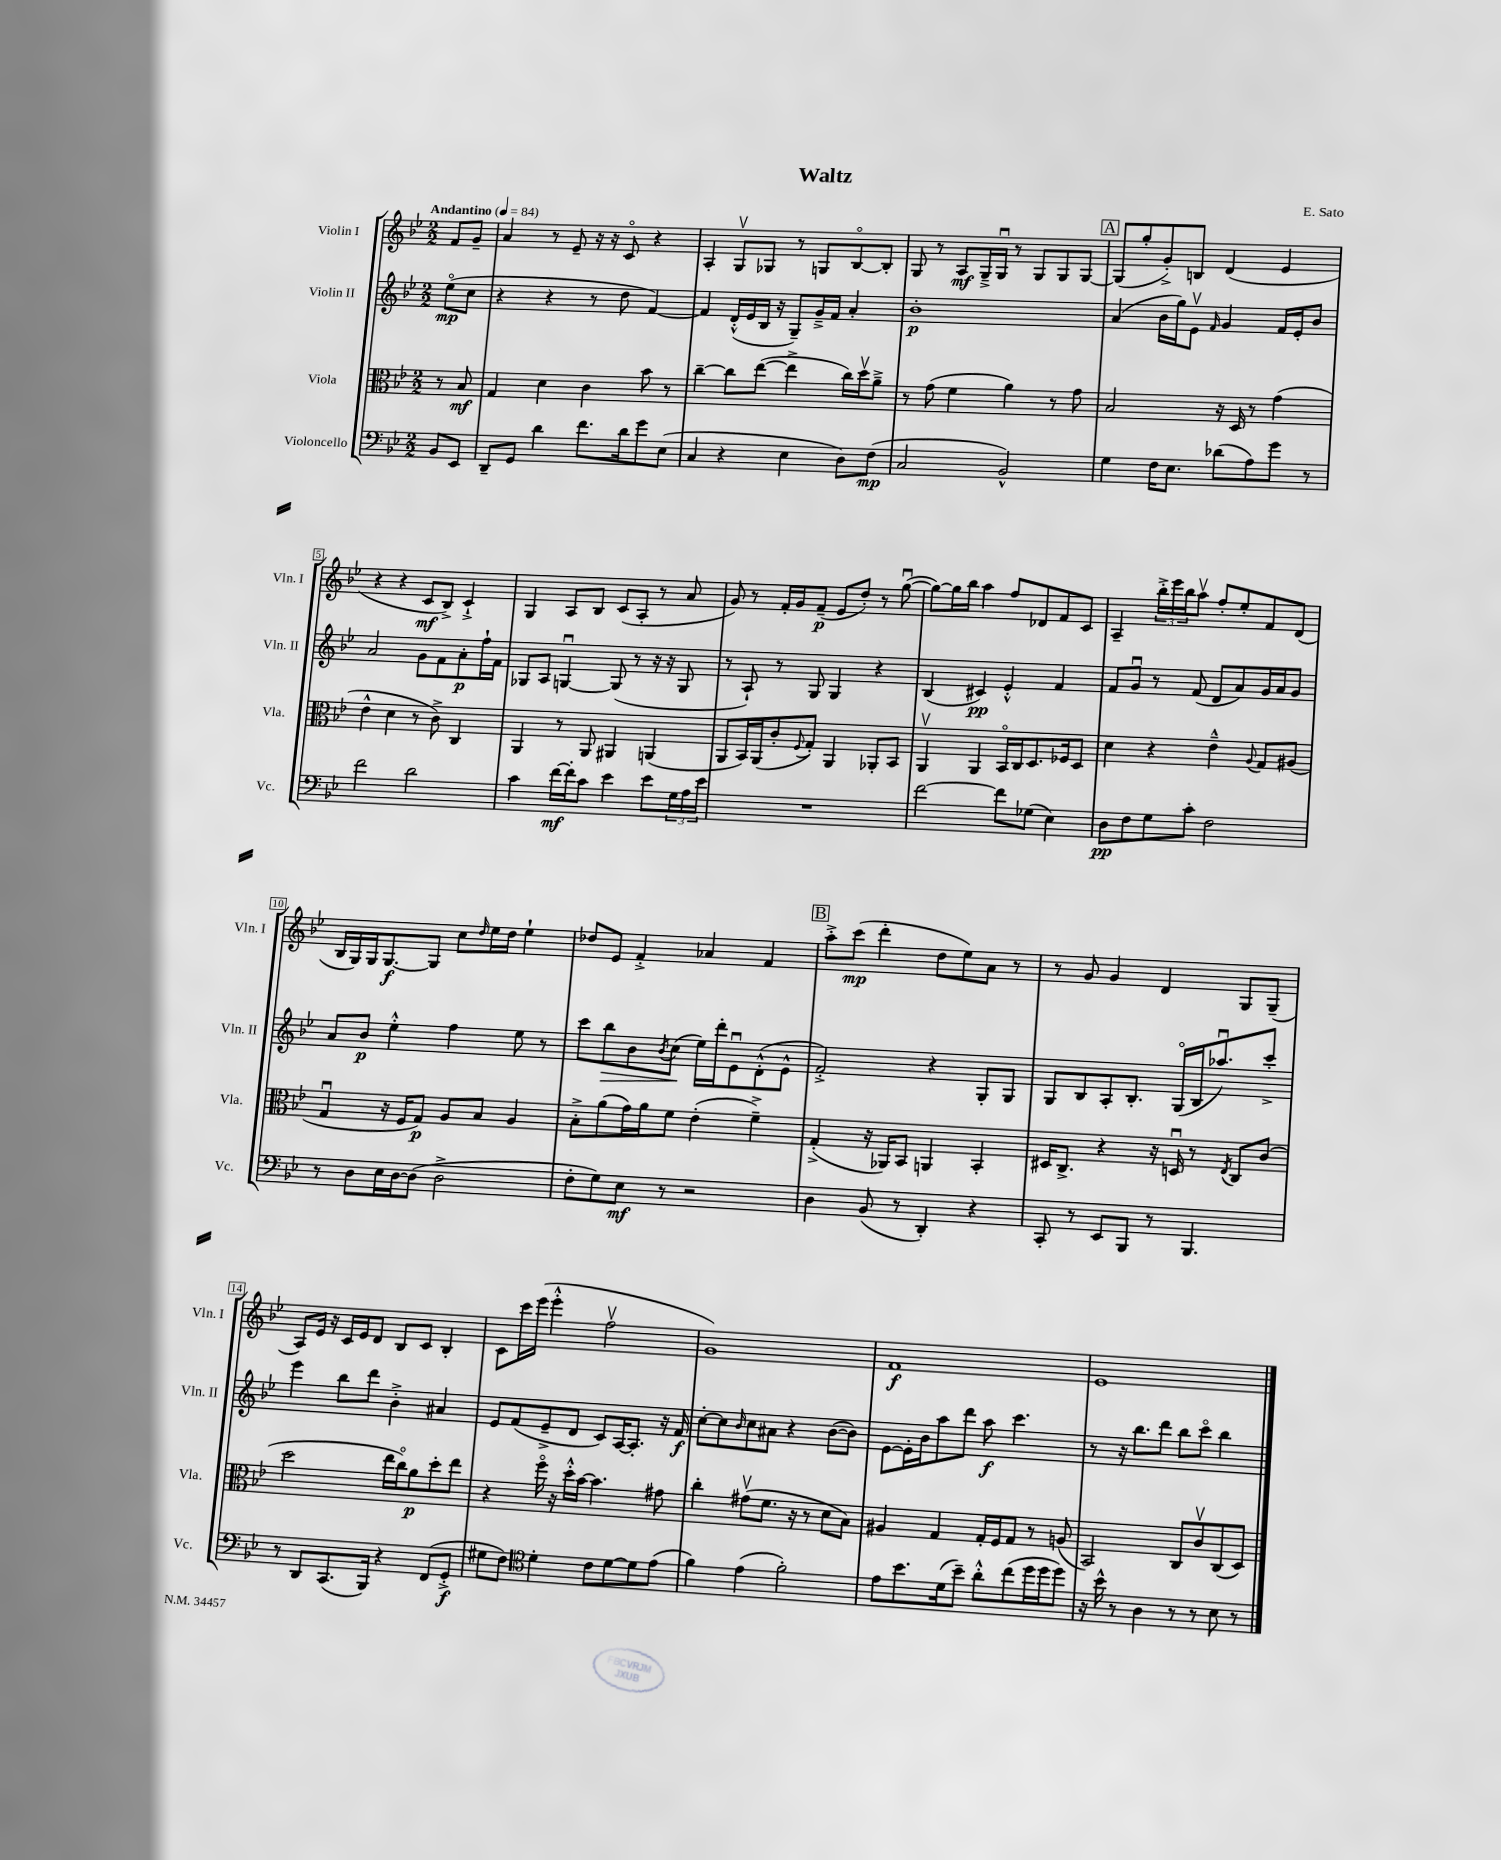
\header { title = "Waltz" composer = "E. Sato" }
<<
\new StaffGroup <<
\new Staff = "s0" \with { instrumentName = "Violin I" shortInstrumentName = "Vln. I" } {
    \clef treble \key bes \major \numericTimeSignature \time 2/2 \partial 4 \tempo "Andantino" 4 = 84
    f'8 g'8-- |
    a'4 r8 ees'8-- r16 r16 c'8\flageolet r4 |
    a4-. g8\upbow ges8 r8 g8 bes8~\flageolet bes8-. |
    g8 r8 a8\mf g16---> g16\downbow r8 g8 g8 g8~ |
    \mark \markup { \box "A" } g8( g''8-. g'8-.->) b8 d'4( ees'4 |
    r4 r4 c'8\mf bes8->) c'4-!-> |
    g4 a8 bes8 c'8( a8-. r8 a'8 |
    g'8) r8 f'16-. g'16 f'8--\p( ees'8 d''8-.) r8 g''8~\downbow( |
    g''8~) g''16 bes''16 a''4 f''8 des'8 f'8 c'8 |
    a4-- \tuplet 3/2 { bes''16-.-> ees'''16 bes''16 } a''8\upbow f''8-. ees''8-. f'8 d'8( |
    bes16 g16) g16 g8.~\f g8 c''8 \grace { d''16 } ees''16 d''16 ees''4-! |
    des''8 ees'8 f'4-.-> aes'4 f'4 |
    \mark \markup { \box "B" } a''8-.-> c'''8\mp( d'''4-. d''8 ees''8) a'8 r8 |
    r8 g'8 g'4 d'4 g8 g8--( |
    a8) ees'16 r16 c'16 ees'16 d'8 bes8 c'8 bes4-. |
    c'8 c'''16 ees'''16( ees'''4-.-^ f''2\upbow |
    g'1) |
    f'1\f |
    ees'1 \bar "|." |
}
\new Staff = "s1" \with { instrumentName = "Violin II" shortInstrumentName = "Vln. II" } {
    \clef treble \key bes \major \numericTimeSignature \time 2/2 \partial 4
    ees''8\flageolet\mp( c''8 |
    r4 r4 r8 d''8 f'4~) |
    f'4 d'16-.-^( ees'16 bes16 r16 g8--) g'16---> f'16 a'4-. |
    bes'1-.\p |
    \mark \markup { \box "A" } a'4( bes'16 g''16) ees'8\upbow \grace { f'16 } g'4 f'16 ees'16-. bes'8 |
    a'2 g'8 f'8 a'8-.\p f''16-! f'16 |
    ges8 a8 g4~\downbow g8( r8 r16 r16 g8 |
    r8 a8-!) r8 g8 g4 r4 |
    bes4( cis'4\pp) ees'4-.-^ f'4 |
    f'8 g'8\downbow r8 f'8( d'8 a'8) g'16 a'16 g'8 |
    a'8 bes'8\p ees''4-.-^ f''4 ees''8 r8 |
    c'''8 bes''8\> bes'8 \acciaccatura { bes'8 } c''8\!( ees''16) d'''16-. ees'8\downbow d'8-.-^( ees'8-^ |
    \mark \markup { \box "B" } f'2-.->) r4 g8-. g8 |
    g8 bes8 a8-. bes8.-. g16\flageolet( bes16 aes''8.\downbow) c'''8-.-> |
    ees'''4 bes''8 d'''8 bes'4-.-> ais'4 |
    ees'8 f'8( ees'8---> d'8 c'8) a16~ a8.-. r16 f'16\f |
    c''8~-. c''8 \grace { bes'16 } c''8 ais'8 r4 bes'8~( bes'8) |
    ees'8~ ees'16-. bes'16 a''8 d'''8 a''8\f c'''4. |
    r8 r16 bes''8. d'''8 bes''8 c'''8\flageolet bes''4 \bar "|." |
}
\new Staff = "s2" \with { instrumentName = "Viola" shortInstrumentName = "Vla." } {
    \clef alto \key bes \major \numericTimeSignature \time 2/2 \partial 4
    r8 bes8\mf |
    g4 d'4 c'4 bes'8 r8 |
    c''4~-- c''8 ees''8~( ees''4-> c''16) d''16\upbow a'8---> |
    r8 g'8( f'4 a'4) r8 g'8 |
    \mark \markup { \box "A" } bes2 r16 d16 r8 g'4( |
    ees'4-^ d'4 r8 c'8->) c4 |
    a,4 r8 a,8 ais,4 a,4( |
    a,8 bes,16) a,16( c'8-. \appoggiatura { f8 } g8-.) a,4 aes,8-. bes,8 |
    a,4\upbow a,4 bes,16\flageolet c16 d8. fes16 d8 |
    d'4 r4 ees'4---^ \appoggiatura { a8 } g8 ais8( |
    g4\downbow r16 f16 g8\p) a8 bes8 a4 |
    bes8-.-> a'8( g'16) a'16 f'8 ees'4-.( f'4--->) |
    \mark \markup { \box "B" } g4-.->( r16 aes,16) bes,8 a,4 bes,4-. |
    dis16 c8.-> r4 r16 d16\downbow r8 \acciaccatura { ees8 } c8 c'8( |
    d''2 ees''16 c''16\flageolet) a'8\p d''8-. ees''8 |
    r4 f''16\flageolet r16 d''16-.-^ bes'16~ bes'4. gis'8 |
    c''4-. gis'8\upbow( f'8. r16 r8 d'8 bes8) |
    ais4 g4 g16-. f16 g8 r8 a8( |
    bes,2) c8 c'8\upbow c8( d8) \bar "|." |
}
\new Staff = "s3" \with { instrumentName = "Violoncello" shortInstrumentName = "Vc." } {
    \clef bass \key bes \major \numericTimeSignature \time 2/2 \partial 4
    bes,8 ees,8 |
    d,8-- g,8 d'4 f'8. d'16 g'8 ees8( |
    c4 r4 ees4 d8) f8\mp( |
    c2 bes,2-^) |
    \mark \markup { \box "A" } g4 f16 ees8. des'8( a8) g'8 r8 |
    f'2 d'2 |
    c'4 f'16~\mf f'16-. c'8 ees'4 ees'8 \tuplet 3/2 { g16 a16 ees'16 } |
    R1 |
    f'2~ f'8 ges8( ees4) |
    d8\pp f8 g8 c'8-. f2 |
    r8 d8 ees16 d16~ d8( d2-> |
    f8-. g8) ees8\mf r8 r2 |
    \mark \markup { \box "B" } d4 bes,8( r8 d,4-.) r4 |
    c,8-. r8 ees,8 bes,,8 r8 bes,,4. |
    r8 d,8 c,8.( bes,,16) r4 f,8( g,8-.->\f |
    gis8 f8) \clef tenor d'4-. c'8 d'8~ d'8 ees'8( |
    f'4) ees'4( f'2-.) |
    ees'8 bes'8. d'16( bes'8--) a'8-.-^ c''8( d''16 d''16 d''8) |
    r16 bes'16-^ r8 a4 r8 r8 bes8 r8 \bar "|." |
}
>>
>>
\layout { \context { \Score \override BarNumber.stencil = #(make-stencil-boxer 0.1 0.3 ly:text-interface::print) } }
